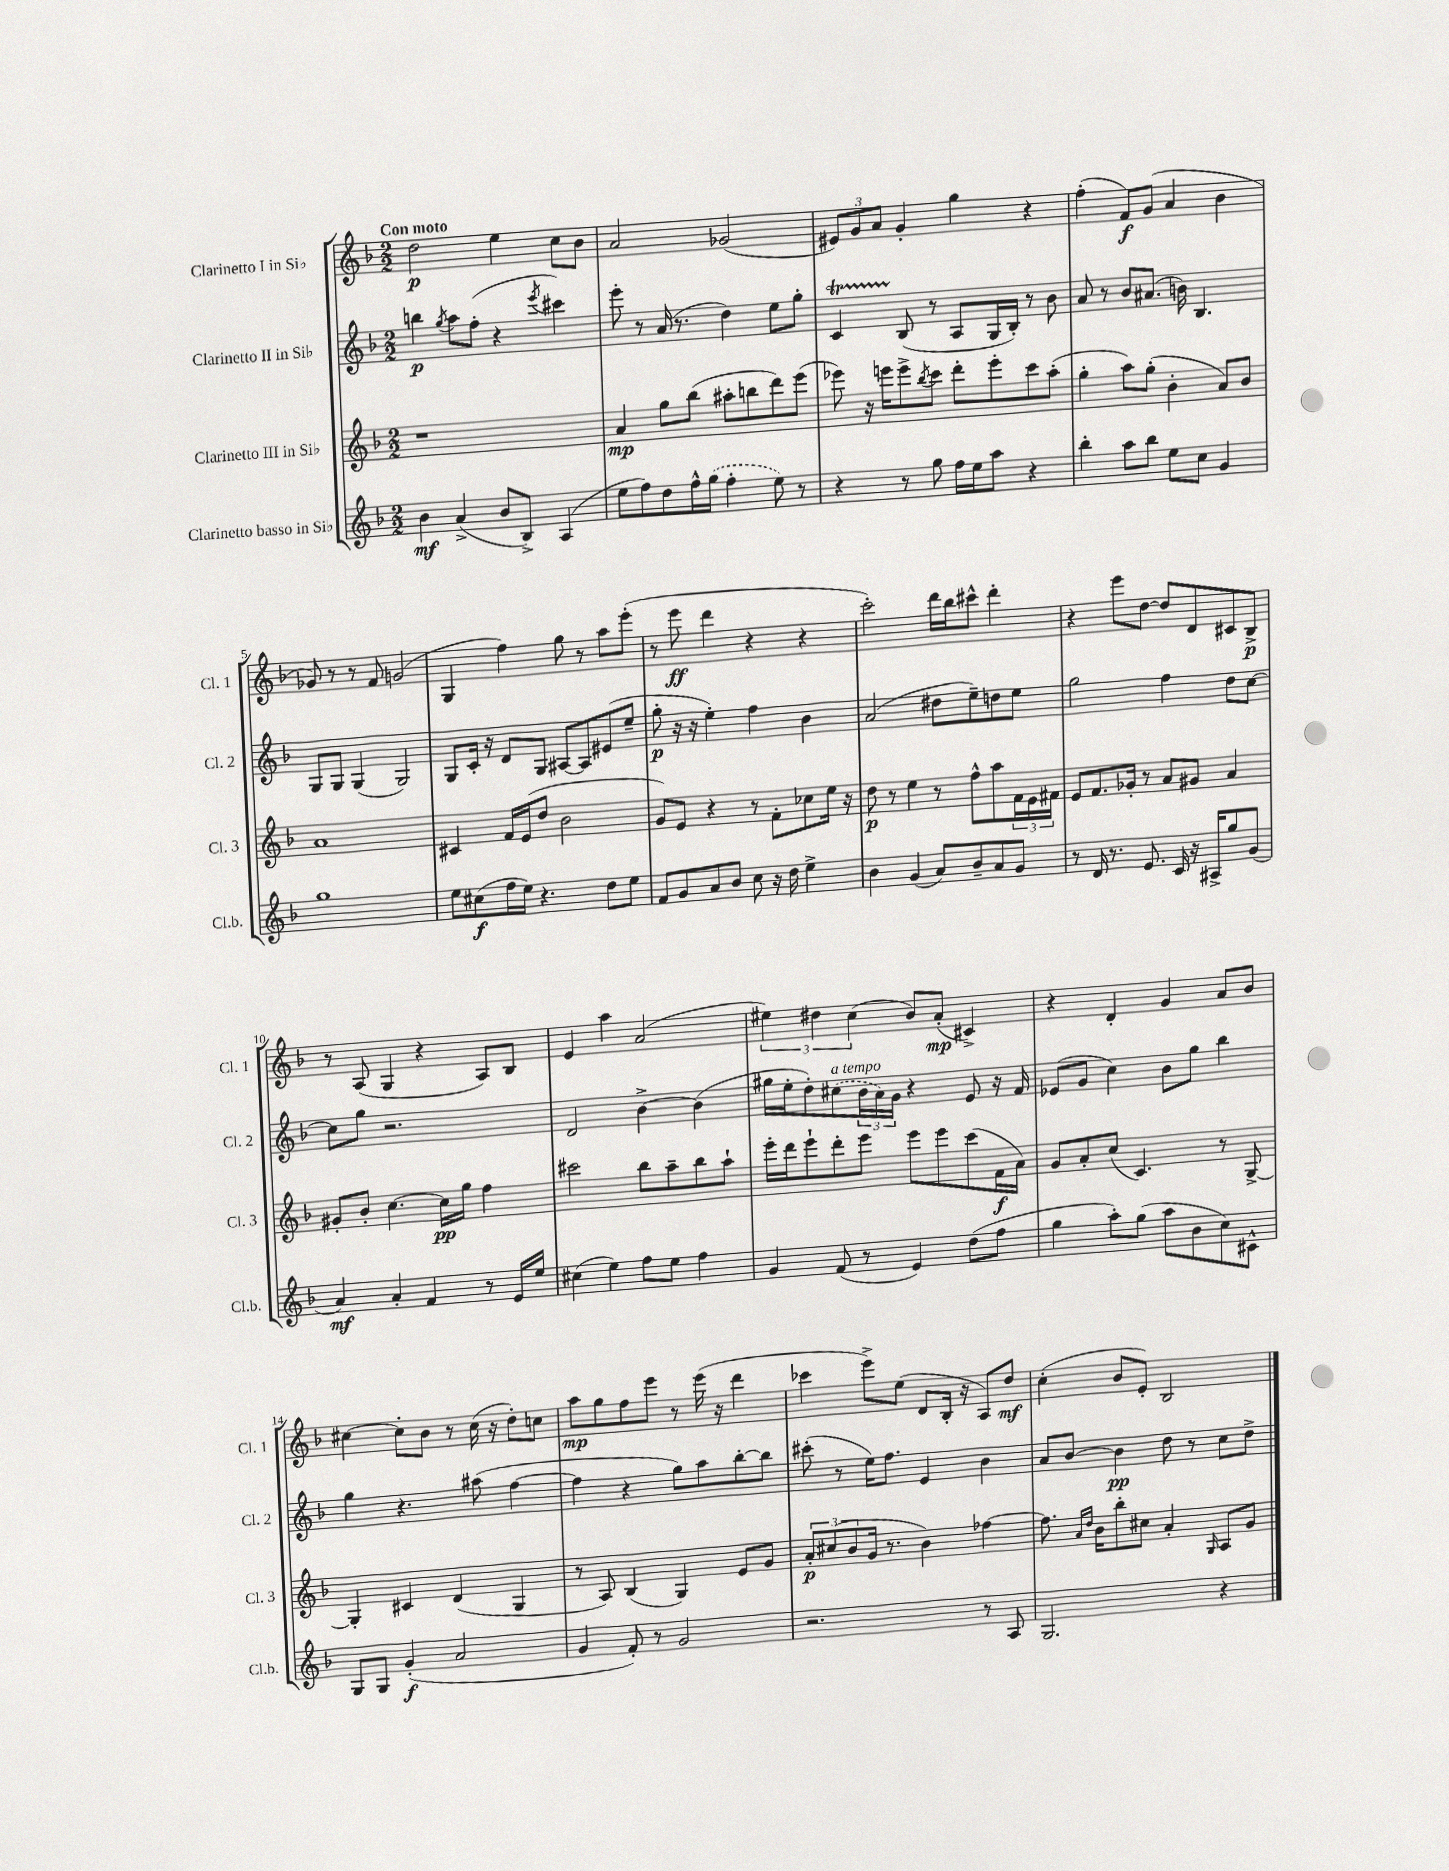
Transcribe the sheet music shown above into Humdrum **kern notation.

**kern	**kern	**kern	**kern
*staff4	*staff3	*staff2	*staff1
*clefG2	*clefG2	*clefG2	*clefG2
*k[b-]	*k[b-]	*k[b-]	*k[b-]
*M2/2	*M2/2	*M2/2	*M2/2
4b-	1r	4bb	2dd
.	.	8qgg	.
(4a^	.	8aa	.
.	.	(8ff'	.
8b-	.	4r	4ee
8B-^)	.	.	.
.	.	8qeee	.
(4A	.	4ccc#)	8cc
.	.	.	8b-
=	=	=	=
8ee	4a	8eee'	2a
8ff)	.	8r	.
8dd	8gg	(16a	.
.	.	8.r	.
16ff^^	(8bb-	.	.
(16gg	.	.	.
4ff'	8aa#'	4dd)	(2g-
.	8bb	.	.
8ee)	8ddd)	8ee	.
8r	(8eee	8gg'	.
=	=	=	=
4r	8eee-)	4c	12e#)
.	.	.	12g
.	16r	.	.
.	.	.	12a
.	16eee	.	.
8r	8eee^	(8B-	4g'
.	8qbb-	.	.
8gg	8ccc	8r	.
16ff	8ddd'	8A	4gg
16ee	.	.	.
8aa	8eee'	16G	.
.	.	16B-')	.
4r	8ccc	8r	4r
.	(8aa'	8b-	.
=	=	=	=
4bb-'	4gg'	8a	(4ff'
.	.	8r	.
8aa	8aa)	8b-	8f)
8bb-	(8gg'	(8.a#	(8g
8ee	4b-'	.	4a
.	.	16b)	.
8cc	.	4.B-	.
4g	8a)	.	4b-
.	8b-	.	.
=	=	=	=
1gg	1a	8G	8g-)
.	.	8G	8r
.	.	(4G	8r
.	.	.	8f
.	.	2G)	(2g
=	=	=	=
8ee	4c#	8G	4G
(8cc#	.	16c'	.
.	.	16r	.
16ff	16f	8d	4ff)
16ee)	(16e	.	.
4.r	8dd	8G	.
.	2b-	[8A#	8gg
.	.	8A#]	8r
8dd	.	(8e#	8aa
8ee	.	8ee~	(8eee'
=	=	=	=
8f	8g)	8gg'	8r
8g	8e	16r	8eee
.	.	16r	.
8a	4r	4ee')	4ddd
8b-	.	.	.
8cc	8r	4ff	4r
16r	8f'	.	.
16dd	.	.	.
4ee^	8cc-	4b-	4r
.	16ee	.	.
.	16r	.	.
=	=	=	=
4b-	8dd	(2a	2ccc')
.	8r	.	.
(4g	4ee	.	.
8a)	8r	8dd#	16ddd
.	.	.	16bb-
8b-~	8ff^^	8ee~)	8ccc#^^
8a	8aa	8dd	4ddd'
8g	24f	8ee	.
.	24e	.	.
.	24f#	.	.
=	=	=	=
8r	8e	2gg	4r
16d	8.f	.	.
8.r	.	.	.
.	.	.	8eee
.	16g-'	.	.
8.e	8r	.	[8dd
.	8a	4ff	8dd]
16c	.	.	.
16r	8g#	.	8d
16A#^	.	.	.
8gg	4a	8dd	8c#
(8g	.	[8cc	8B-^
=	=	=	=
4a)	8g#'	8cc]	8r
.	8b-'	8gg	(8A
4a'	[4.cc	2.r	4G
4f	.	.	4r
.	16cc]	.	.
.	16gg	.	.
8r	4ff	.	8A)
16e	.	.	8B-
16ee	.	.	.
=	=	=	=
(4cc#	2ccc#	2d	4e
4ee)	.	.	4aa
8ff	8bb-	[4b-^	(2a
8ee	8aa~	.	.
4ff	8bb-	(4b-]	.
.	8aa`	.	.
=	=	=	=
4g	16eee'	16gg#	6ee#)
.	16ddd	16ee'	.
.	8eee`	8dd')	.
.	.	.	6dd#
(8f	8ddd'	(8cc#	.
.	.	.	(6cc
8r	8eee	24b-	.
.	.	24a)	.
.	.	24g	.
4e)	8eee	4r	8b-)
.	8eee	.	(8a'
(8dd	(8ccc	8e	4c#^)
8ff	16f	16r	.
.	16a)	16f	.
=	=	=	=
4gg	8g	(8e-	4r
.	8a'	8g	.
8aa')	(8cc	4cc)	4d'
(8gg	4.c)	.	.
8aa	.	8b-	4g
8b-	.	8gg	.
8cc)	8r	4bb-	8a
8c#^^	[8G^	.	8b-
=	=	=	=
8G	4G']	4gg	[4cc#
8G	.	.	.
(4g'	4c#	4.r	8cc#']
.	.	.	8b-
2a	(4d	.	8r
.	.	(8aa#	(16cc#
.	.	.	16r
.	4G	[4ff	8dd')
.	.	.	8cc
=	=	=	=
4g	8r	4ff]	8aa
.	8A)	.	8gg
8f')	(4B-	4r	8ff
8r	.	.	8eee
2g	4G)	8gg)	8r
.	.	8aa	(16eee
.	.	.	16r
.	8e	[8bb-'	4ddd
.	8g	8bb-]	.
=	=	=	=
2.r	12a'	(8ccc#'	4ccc-
.	(12cc#	.	.
.	.	8r	.
.	12b-	.	.
.	16g	16ee)	8eee^)
.	8.r	8.ff	.
.	.	.	(8ee
.	4b-)	4e	8d
.	.	.	16B-'
.	.	.	16r
8r	[4ff-	4b-	8A)
8A	.	.	8dd
=	=	=	=
2.G	8.ff-]	8a	(4cc'
.	.	[8b-	.
.	16qqa	.	.
.	16qqdd	.	.
.	16b-	.	.
.	8bb-'	4b-]	8b-
.	8cc#	.	8e')
.	4a'	8dd	2B-
.	.	8r	.
.	16qqG	.	.
4r	8A	8cc	.
.	8g	8dd^	.
==	==	==	==
*-	*-	*-	*-
